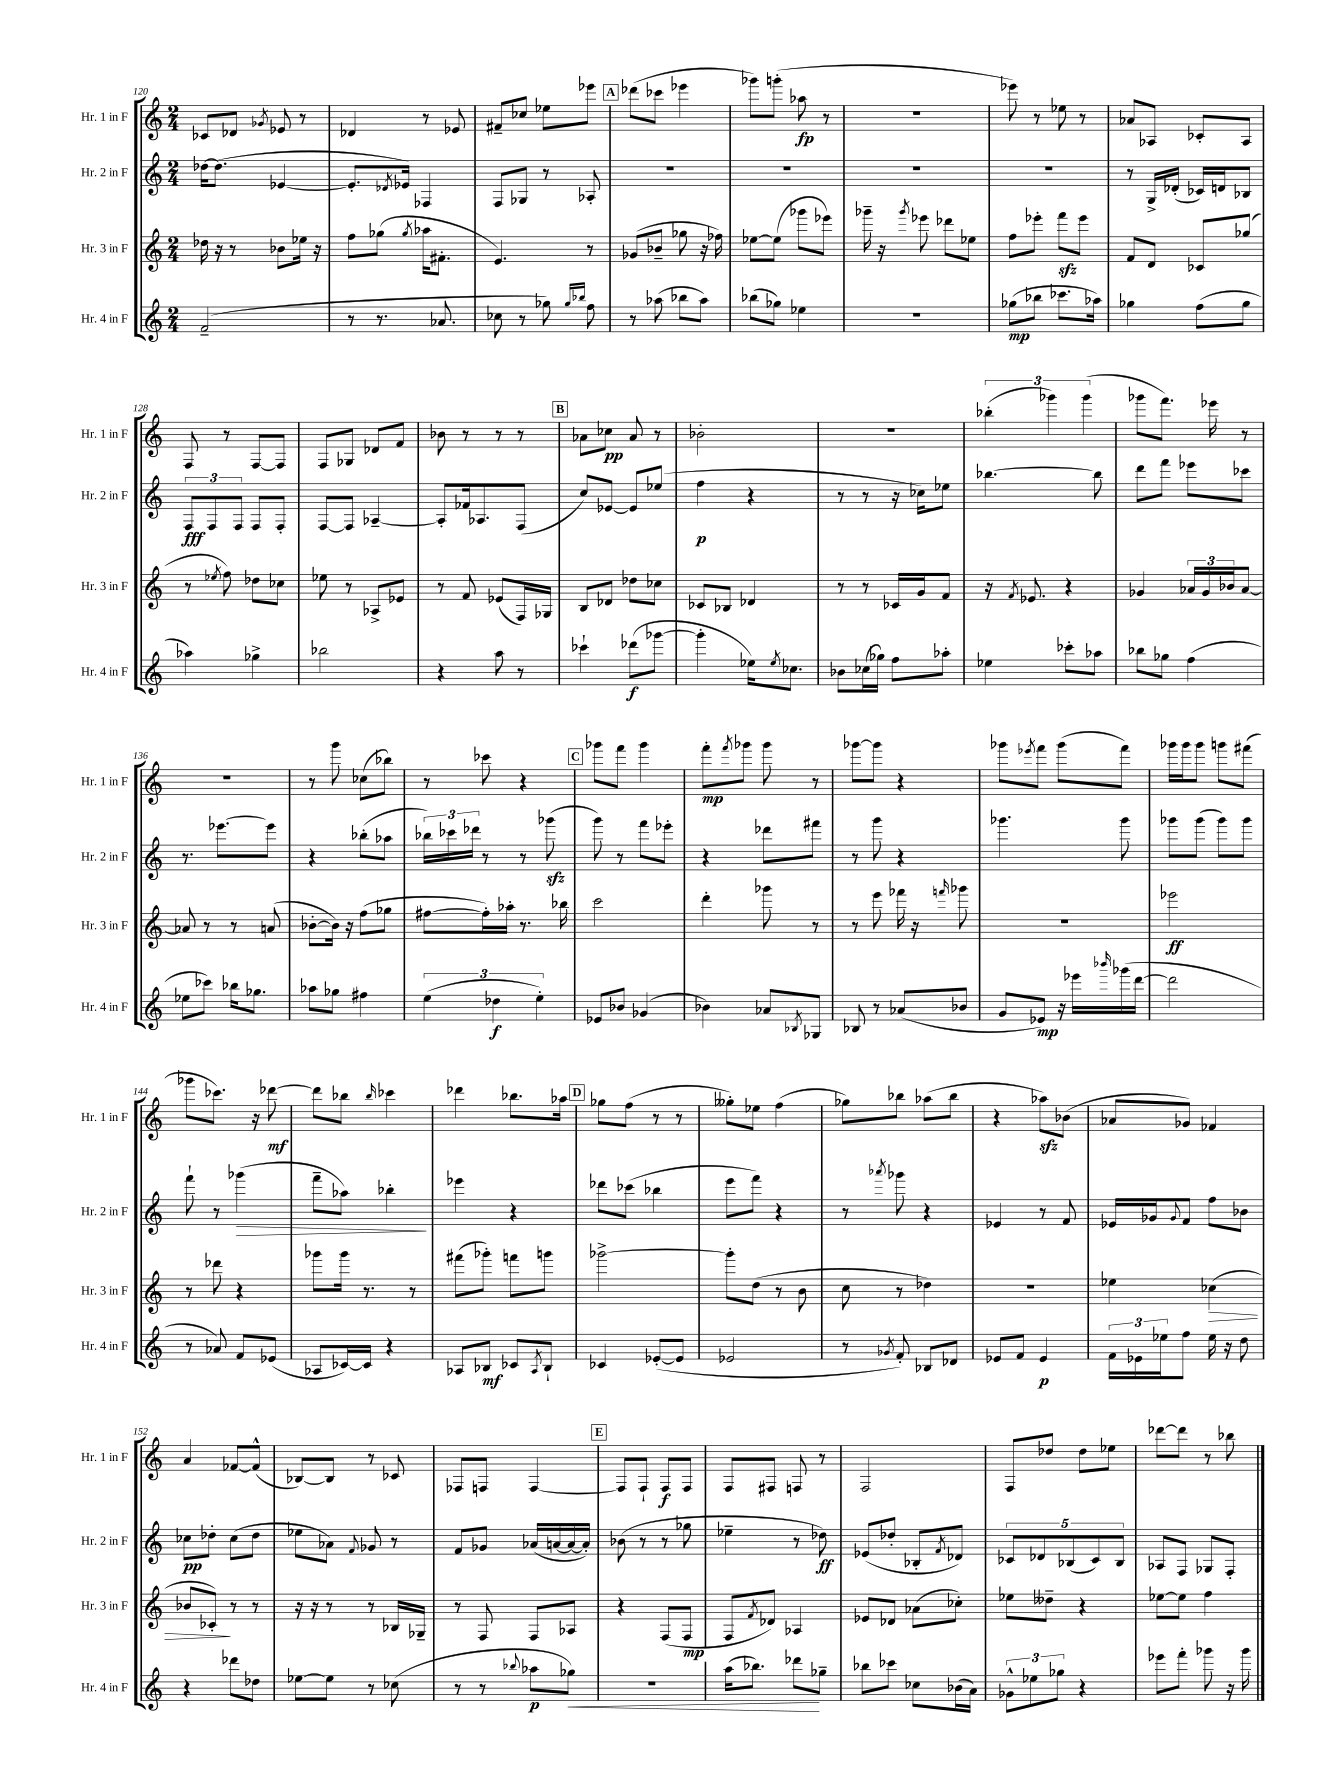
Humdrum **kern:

**kern	**dynam	**kern	**dynam	**kern	**dynam	**kern	**dynam
*part4	*part4	*part3	*part3	*part2	*part2	*part1	*part1
*staff4	*staff4	*staff3	*staff3	*staff2	*staff2	*staff1	*staff1
*I"Hr. 4 in F	*	*I"Hr. 3 in F	*	*I"Hr. 2 in F	*	*I"Hr. 1 in F	*
*I'Hr. 4 in F	*	*I'Hr. 3 in F	*	*I'Hr. 2 in F	*	*I'Hr. 1 in F	*
*clefG2	*	*clefG2	*	*clefG2	*	*clefG2	*
*k[]	*	*k[]	*	*k[]	*	*k[]	*
*M2/4	*	*M2/4	*	*M2/4	*	*M2/4	*
=120	=120	=120	=120	=120	=120	=120	=120
(2f~/	.	16dd-X\	.	[16dd-X\KL	.	8c-X/L	.
.	.	16r	.	(8.dd-\J]	.	.	.
.	.	8r	.	.	.	8d-X/J	.
.	.	.	.	.	.	8qg-X/	.
.	.	8b-X\L	.	[4e-X/	.	8e-X/	.
.	.	16ee-X\Jk	.	.	.	8r	.
.	.	16r	.	.	.	.	.
=121	=121	=121	=121	=121	=121	=121	=121
8r	.	8ff\L	.	8.e-'/L]	.	4d-X/	.
8.r	.	(8gg-X\J	.	.	.	.	.
.	.	.	.	8qd-X/	.	.	.
.	.	.	.	16e-X/Jk)	.	.	.
.	.	8qgg-/	.	.	.	.	.
.	.	16aa-X\KL	.	4F-X/	.	8r	.
8.a-X/	.	8.f#X'\J	.	.	.	.	.
.	.	.	.	.	.	8e-X/	.
=122	=122	=122	=122	=122	=122	=122	=122
8cc-X\	.	4.e/)	.	8F/L	.	8f#X~/L	.
8r	.	.	.	8G-X/J	.	8cc-X/J	.
8gg-X\)	.	.	.	8r	.	8ee-X\L	.
16qqgg-/LL	.	.	.	.	.	.	.
16qqbb-X/JJ	.	.	.	.	.	.	.
8ff\	.	8r	.	8A-X'/	.	8eee-X\J	.
!!LO:REH:place=s1:t=A
=123	=123	=123	=123	=123	=123	=123	=123
8r	.	(8g-X/L	.	2r	.	(8ddd-X\L	.
(8aa-X\	.	8b-X~/J	.	.	.	8ccc-X\J	.
8bb-X\L	.	8gg-X\	.	.	.	4eee-X\	.
8aa-\J)	.	16r	.	.	.	.	.
.	.	16ff-X\)	.	.	.	.	.
=124	=124	=124	=124	=124	=124	=124	=124
(8bb-X\L	.	[8ee-X\L	.	2r	.	8ggg-X\L)	.
8gg-X\J)	.	(8ee-\J]	.	.	.	(8gggn'\J	.
4ee-X\	.	8ggg-X\L	.	.	.	8aa-X\	fp
.	.	8eee-X\J)	.	.	.	8r	.
=125	=125	=125	=125	=125	=125	=125	=125
2r	.	16ggg-X~\	.	2r	.	2r	.
.	.	16r	.	.	.	.	.
.	.	8qggg-/	.	.	.	.	.
.	.	8eee-X\	.	.	.	.	.
.	.	8ddd-X\L	.	.	.	.	.
.	.	8ee-X\J	.	.	.	.	.
=126	=126	=126	=126	=126	=126	=126	=126
(8gg-X\L	mp	8ff\L	.	2r	.	8eee-X\)	.
8bb-X\J	.	8eee-X'\J	.	.	.	8r	.
8.ccc-X\L	.	8fffzz\L	.	.	.	8ee-X\	.
.	.	8eee-\J	.	.	.	8r	.
16aa-X\Jk)	.	.	.	.	.	.	.
=127	=127	=127	=127	=127	=127	=127	=127
4gg-X\	.	8f/L	.	8r	.	8a-X/L	.
.	.	8d/J	.	16G^/LL	.	8A-X/J	.
.	.	.	.	(16d-X'/JJ	.	.	.
(8ff\L	.	8c-X/L	.	16c-X/LL)	.	8c-X'/L	.
.	.	.	.	16dn/J	.	.	.
8gg-\J	.	(8gg-X/J	.	8B-X/J	.	8A-/J	.
!!LO:LB:g=z
=128	=128	=128	=128	=128	=128	=128	=128
4aa-X\)	.	8r	.	12F/L	fff	8F/	.
.	.	.	.	12F/	.	.	.
.	.	8qee-X/	.	.	.	.	.
.	.	8ff\)	.	.	.	8r	.
.	.	.	.	12F/J	.	.	.
4gg-X^\	.	8dd-X\L	.	8F/L	.	[8F/L	.
.	.	8cc-X\J	.	8F'/J	.	8F/J]	.
=129	=129	=129	=129	=129	=129	=129	=129
2bb-X\	.	8ee-X\	.	[8F/L	.	8F/L	.
.	.	8r	.	8F/J]	.	8G-X/J	.
.	.	8A-X^/L	.	[4A-X~/	.	8d-X/L	.
.	.	8e-X/J	.	.	.	8f/J	.
=130	=130	=130	=130	=130	=130	=130	=130
4r	.	8r	.	8A-'/L]	.	8b-X\	.
.	.	8f/	.	16f-X/k	.	8r	.
.	.	.	.	8.A-X/	.	.	.
8aa\	.	(8e-X/L	.	.	.	8r	.
8r	.	16F/L)	.	(8F/J	.	8r	.
.	.	16G-X/JJ	.	.	.	.	.
!!LO:REH:place=s1:t=B
=131	=131	=131	=131	=131	=131	=131	=131
4ccc-X`\	.	8B/L	.	8cc/L)	.	8a-X\L	.
.	.	8d-X/J	.	[8e-X/J	.	8cc-X\J	pp
(8ddd-X\L	f	8dd-X\L	.	8e-/L]	.	8a-/	.
[8ggg-X\J	.	8cc-X\J	.	(8ee-X/J	.	8r	.
=132	=132	=132	=132	=132	=132	=132	=132
4ggg-'\]	.	8c-X/L	.	4ff\	p	2b-X'\	.
.	.	8B-X/J	.	.	.	.	.
16ee-X\KL)	.	4d-X/	.	4r	.	.	.
8qee-/	.	.	.	.	.	.	.
8.cc-X\J	.	.	.	.	.	.	.
=133	=133	=133	=133	=133	=133	=133	=133
8b-X\L	.	8r	.	8r	.	2r	.
(16cc-X\L	.	8r	.	8r	.	.	.
16gg-X\JJ)	.	.	.	.	.	.	.
8ff\L	.	16c-X/LL	.	16r	.	.	.
.	.	16g/J	.	16cc-X\KL)	.	.	.
8aa-X'\J	.	8f/J	.	8ee-X\J	.	.	.
=134	=134	=134	=134	=134	=134	=134	=134
4ee-X\	.	16r	.	[4.bb-X\	.	(6bb-X'\	.
.	.	8qf/	.	.	.	.	.
.	.	8.e-X/	.	.	.	.	.
.	.	.	.	.	.	6ggg-X\)	.
8ccc-X'\L	.	4r	.	.	.	.	.
.	.	.	.	.	.	(6ggg-\	.
8aa-X\J	.	.	.	8bb-\]	.	.	.
=135	=135	=135	=135	=135	=135	=135	=135
8bb-X\L	.	4g-X/	.	8ddd\L	.	8ggg-X\L	.
8gg-X\J	.	.	.	8fff\J	.	8.fff\J)	.
(4ff\	.	24a-X/LL	.	8eee-X\L	.	.	.
.	.	24g-/	.	.	.	.	.
.	.	.	.	.	.	16eee-X\	.
.	.	24b-X/J	.	.	.	.	.
.	.	[8a-/J	.	8ccc-X\J	.	8r	.
!!LO:LB:g=z
=136	=136	=136	=136	=136	=136	=136	=136
8ee-X\L	.	8a-X/]	.	8.r	.	2r	.
8ccc-X\J)	.	8r	.	.	.	.	.
.	.	.	.	[8.eee-X\L	.	.	.
16bb-X\KL	.	8r	.	.	.	.	.
8.gg-X\J	.	.	.	.	.	.	.
.	.	(8an/	.	8eee-\J]	.	.	.
=137	=137	=137	=137	=137	=137	=137	=137
8aa-X\L	.	[8b-X'\L	.	4r	.	8r	.
8gg-X\J	.	16b-\Jk])	.	.	.	8ggg\	.
.	.	16r	.	.	.	.	.
4ff#X\	.	(8ff\L	.	(8bb-X'\L	.	(8cc-X\L	.
.	.	8gg-X\J	.	8aa-X\J	.	8bb-X\J)	.
=138	=138	=138	=138	=138	=138	=138	=138
(6ee\	.	[8ff#X\L	.	24bb-X\LL)	.	8r	.
.	.	.	.	24ccc-X\	.	.	.
.	.	.	.	24ddd-X\JJ	.	.	.
.	.	16ff#'\L])	.	8r	.	8ccc-X\	.
6dd-X\	f	.	.	.	.	.	.
.	.	16aa-X'\JJ	.	.	.	.	.
.	.	8.r	.	8r	.	4r	.
6ee'\)	.	.	.	.	.	.	.
.	.	.	.	(8ggg-Xzz\	.	.	.
.	.	16bb-X\	.	.	.	.	.
!!LO:REH:place=s1:t=C
=139	=139	=139	=139	=139	=139	=139	=139
8e-X/L	.	2ccc\	.	8ggg\)	.	8ggg-X\L	.
8b-X/J	.	.	.	8r	.	8fff\J	.
(4g-X/	.	.	.	8fff\L	.	4ggg-\	.
.	.	.	.	8eee-X'\J	.	.	.
=140	=140	=140	=140	=140	=140	=140	=140
4b-X\)	.	4ddd'\	.	4r	.	8fff'\L	mp
.	.	.	.	.	.	8qfff/	.
.	.	.	.	.	.	8ggg-X\J	.
8a-X/L	.	8ggg-X\	.	8ddd-X\L	.	8ggg-\	.
8qB-X/	.	.	.	.	.	.	.
8G-X/J	.	8r	.	8fff#X\J	.	8r	.
=141	=141	=141	=141	=141	=141	=141	=141
8B-X/	.	8r	.	8r	.	[8ggg-X\L	.
8r	.	8eee\	.	8ggg\	.	8ggg-\J]	.
(8a-X/L	.	16fff-X\	.	4r	.	4r	.
.	.	16r	.	.	.	.	.
.	.	16qqfffn/	.	.	.	.	.
8b-X/J	.	8ggg-X\	.	.	.	.	.
=142	=142	=142	=142	=142	=142	=142	=142
8g/L	.	2r	.	4.ggg-X\	.	8ggg-X\L	.
.	.	.	.	.	.	8qeee-X/	.
8e-X/J)	mp	.	.	.	.	8fff\J	.
16r	.	.	.	.	.	(8ggg-\L	.
16eee-X\LL	.	.	.	.	.	.	.
16qqbbb-X/	.	.	.	.	.	.	.
(16ggg-X\	.	.	.	8ggg-\	.	8fff\J)	.
[16ddd\JJ	.	.	.	.	.	.	.
=143	=143	=143	=143	=143	=143	=143	=143
2ddd\]	.	2eee-X\	ff	8ggg-X\L	.	16ggg-X\LL	.
.	.	.	.	.	.	16ggg-\J	.
.	.	.	.	(8ggg-\J	.	8ggg-\J	.
.	.	.	.	8ggg-\L)	.	8gggn\L	.
.	.	.	.	8ggg-\J	.	(8fff#X\J	.
!!LO:LB:g=z
=144	=144	=144	=144	=144	=144	=144	=144
8r	.	8r	.	8fff`\	.	8ggg-X\L	.
8a-X/)	.	8ddd-X\	.	8r	.	8.ccc-X\J)	.
!	!	!	!	!	!LO:HP:b	!	!
8f/L	.	4r	.	(4ggg-X\	>	.	.
.	.	.	.	.	.	16r	.
(8e-X/J	.	.	.	.	.	[8ddd-X\	mf
=145	=145	=145	=145	=145	=145	=145	=145
8A-X/L	.	8ggg-X\L	.	8fff~\L	.	8ddd-\L]	.
[16c-X/L)	.	16ggg-\Jk	.	8aa-X\J)	.	8bb-X\J	.
16c-/JJ]	.	8.r	.	.	.	.	.
.	.	.	.	.	.	16qqbb-/	.
4r	.	.	.	4bb-X'\	.	4ccc-X\	.
.	.	8r	.	.	.	.	.
.	.	.	.	.	]	.	.
=146	=146	=146	=146	=146	=146	=146	=146
8A-X/L	.	(8fff#X\L	.	4eee-X\	.	4ddd-X\	.
8B-X/J	mf	8ggg-X'\J)	.	.	.	.	.
8c-X/L	.	8fffn\L	.	4r	.	8.bb-X\L	.
8qA-/	.	.	.	.	.	.	.
8B-`/J	.	8gggn\J	.	.	.	.	.
.	.	.	.	.	.	16aa-X\Jk	.
!!LO:REH:place=s1:t=D
=147	=147	=147	=147	=147	=147	=147	=147
4c-X/	.	[2ggg-X^\	.	8ddd-X\L	.	8gg-X\L	.
.	.	.	.	(8ccc-X\J	.	(8ff\J	.
([8e-X'/L	.	.	.	4bb-X\	.	8r	.
8e-/J]	.	.	.	.	.	8r	.
=148	=148	=148	=148	=148	=148	=148	=148
2e-X/	.	8ggg-'\L]	.	8eee\L	.	8gg--X'\L)	.
.	.	(8dd\J	.	8fff\J)	.	8ee-X\J	.
.	.	8r	.	4r	.	(4ff\	.
.	.	8b\	.	.	.	.	.
=149	=149	=149	=149	=149	=149	=149	=149
8r	.	8cc\	.	8r	.	8gg-X\L)	.
8qg-X/	.	.	.	8qaaa-X/	.	.	.
8f'/)	.	8r	.	8ggg-X\	.	8bb-X\J	.
8B-X/L	.	4dd-X\)	.	4r	.	(8aa-X\L	.
8d-X/J	.	.	.	.	.	8bb-\J	.
=150	=150	=150	=150	=150	=150	=150	=150
8e-X/L	.	2r	.	4e-X/	.	4r	.
8f/J	.	.	.	.	.	.	.
4e-/	p	.	.	8r	.	8aa-Xzz\L)	.
.	.	.	.	8f/	.	(8b-X\J	.
=151	=151	=151	=151	=151	=151	=151	=151
24f\LL	.	4ee-X\	.	16e-X/LL	.	8a-X/L	.
24e-X\	.	.	.	.	.	.	.
.	.	.	.	16g-X/J	.	.	.
24ee-X\J	.	.	.	.	.	.	.
.	.	.	.	8qqg-/	.	.	.
8ff\J	.	.	.	8f/J	.	8g-X/J)	.
!	!	!	!LO:HP:b	!	!	!	!
16ee-\	.	(4cc-X\	>	8ff\L	.	4f-X/	.
16r	.	.	.	.	.	.	.
8dd\	.	.	.	8b-X\J	.	.	.
!!LO:LB:g=z
=152	=152	=152	=152	=152	=152	=152	=152
4r	.	8b-X/L	.	8cc-X\L	pp	4a/	.
.	.	8c-X'/J)	.	8dd-X'\J	.	.	.
8ddd-X\L	.	8r	]	(8cc-\L	.	[8f-X/L	.
8dd-X\J	.	8r	.	8dd-\J	.	(8f-^^/J]	.
=153	=153	=153	=153	=153	=153	=153	=153
[8ee-X\L	.	16r	.	8ee-X\L	.	[8B-X/L)	.
.	.	16r	.	.	.	.	.
8ee-\J]	.	8r	.	8a-X\J)	.	8B-/J]	.
.	.	.	.	8qqf/	.	.	.
8r	.	8r	.	8g-X/	.	8r	.
(8cc-X\	.	16B-X/LL	.	8r	.	8c-X/	.
.	.	16G-X~/JJ	.	.	.	.	.
=154	=154	=154	=154	=154	=154	=154	=154
8r	.	8r	.	8f/L	.	8F-X/L	.
8r	.	8F/	.	8g-X/J	.	8Fn/J	.
8qqbb-X/	.	.	.	.	.	.	.
8aa-X\L	p	8F/L	.	(16a-X/LL	.	[4F/	.
.	.	.	.	[16an/	.	.	.
!	!LO:HP:b	!	!	!	!	!	!
8gg-X\J)	<	8A-X/J	.	16a/_	.	.	.
.	.	.	.	16a'/JJ])	.	.	.
!!LO:REH:place=s1:t=E
=155	=155	=155	=155	=155	=155	=155	=155
2r	.	4r	.	(8b-X\	.	8F/L]	.
.	.	.	.	8r	.	8F`/J	.
.	.	(8F/L	.	8r	.	8F/L	f
.	.	8F/J	mp	8gg-X\	.	8F/J	.
=156	=156	=156	=156	=156	=156	=156	=156
(16aa\KL	.	8F/L	.	4ee-X~\	.	8F/L	.
8.bb-X\J)	.	.	.	.	.	.	.
.	.	8qf/	.	.	.	.	.
.	.	8d-X/J)	.	.	.	8F#X/J	.
8ddd-X\L	.	4A-X/	.	8r	.	8Fn/	.
8gg-X~\J	[	.	.	8dd-X\)	ff	8r	.
=157	=157	=157	=157	=157	=157	=157	=157
8bb-X\L	.	8e-X/L	.	(8e-X/L	.	2F/	.
8ccc-X\J	.	8d-X/J	.	8dd-X'/J	.	.	.
8cc-X\L	.	(8a-X\L	.	8B-X'/L	.	.	.
.	.	.	.	8qf/	.	.	.
(16b-X\L	.	8cc-X'\J)	.	8d-X/J)	.	.	.
16a\JJ)	.	.	.	.	.	.	.
=158	=158	=158	=158	=158	=158	=158	=158
12g-X^^\L	.	8ee-X\L	.	10c-X/L	.	8F/L	.
12ee-X\	.	.	.	.	.	.	.
.	.	.	.	10d-X/	.	.	.
.	.	8dd--X~\J	.	.	.	8dd-X/J	.
12gg-X\J	.	.	.	.	.	.	.
.	.	.	.	(10B-X/	.	.	.
4r	.	4r	.	.	.	8dd-\L	.
.	.	.	.	10c-/)	.	.	.
.	.	.	.	.	.	8ee-X\J	.
.	.	.	.	10B-/J	.	.	.
=159	=159	=159	=159	=159	=159	=159	=159
8eee-X\L	.	[8ee-X\L	.	8A-X/L	.	[8ddd-X\L	.
8fff'\J	.	8ee-\J]	.	8F/J	.	8ddd-\J]	.
8ggg-X\	.	4ff\	.	8G-X/L	.	8r	.
16r	.	.	.	8F'/J	.	8bb-X\	.
16ggg-\	.	.	.	.	.	.	.
==	==	==	==	==	==	==	==
*-	*-	*-	*-	*-	*-	*-	*-
